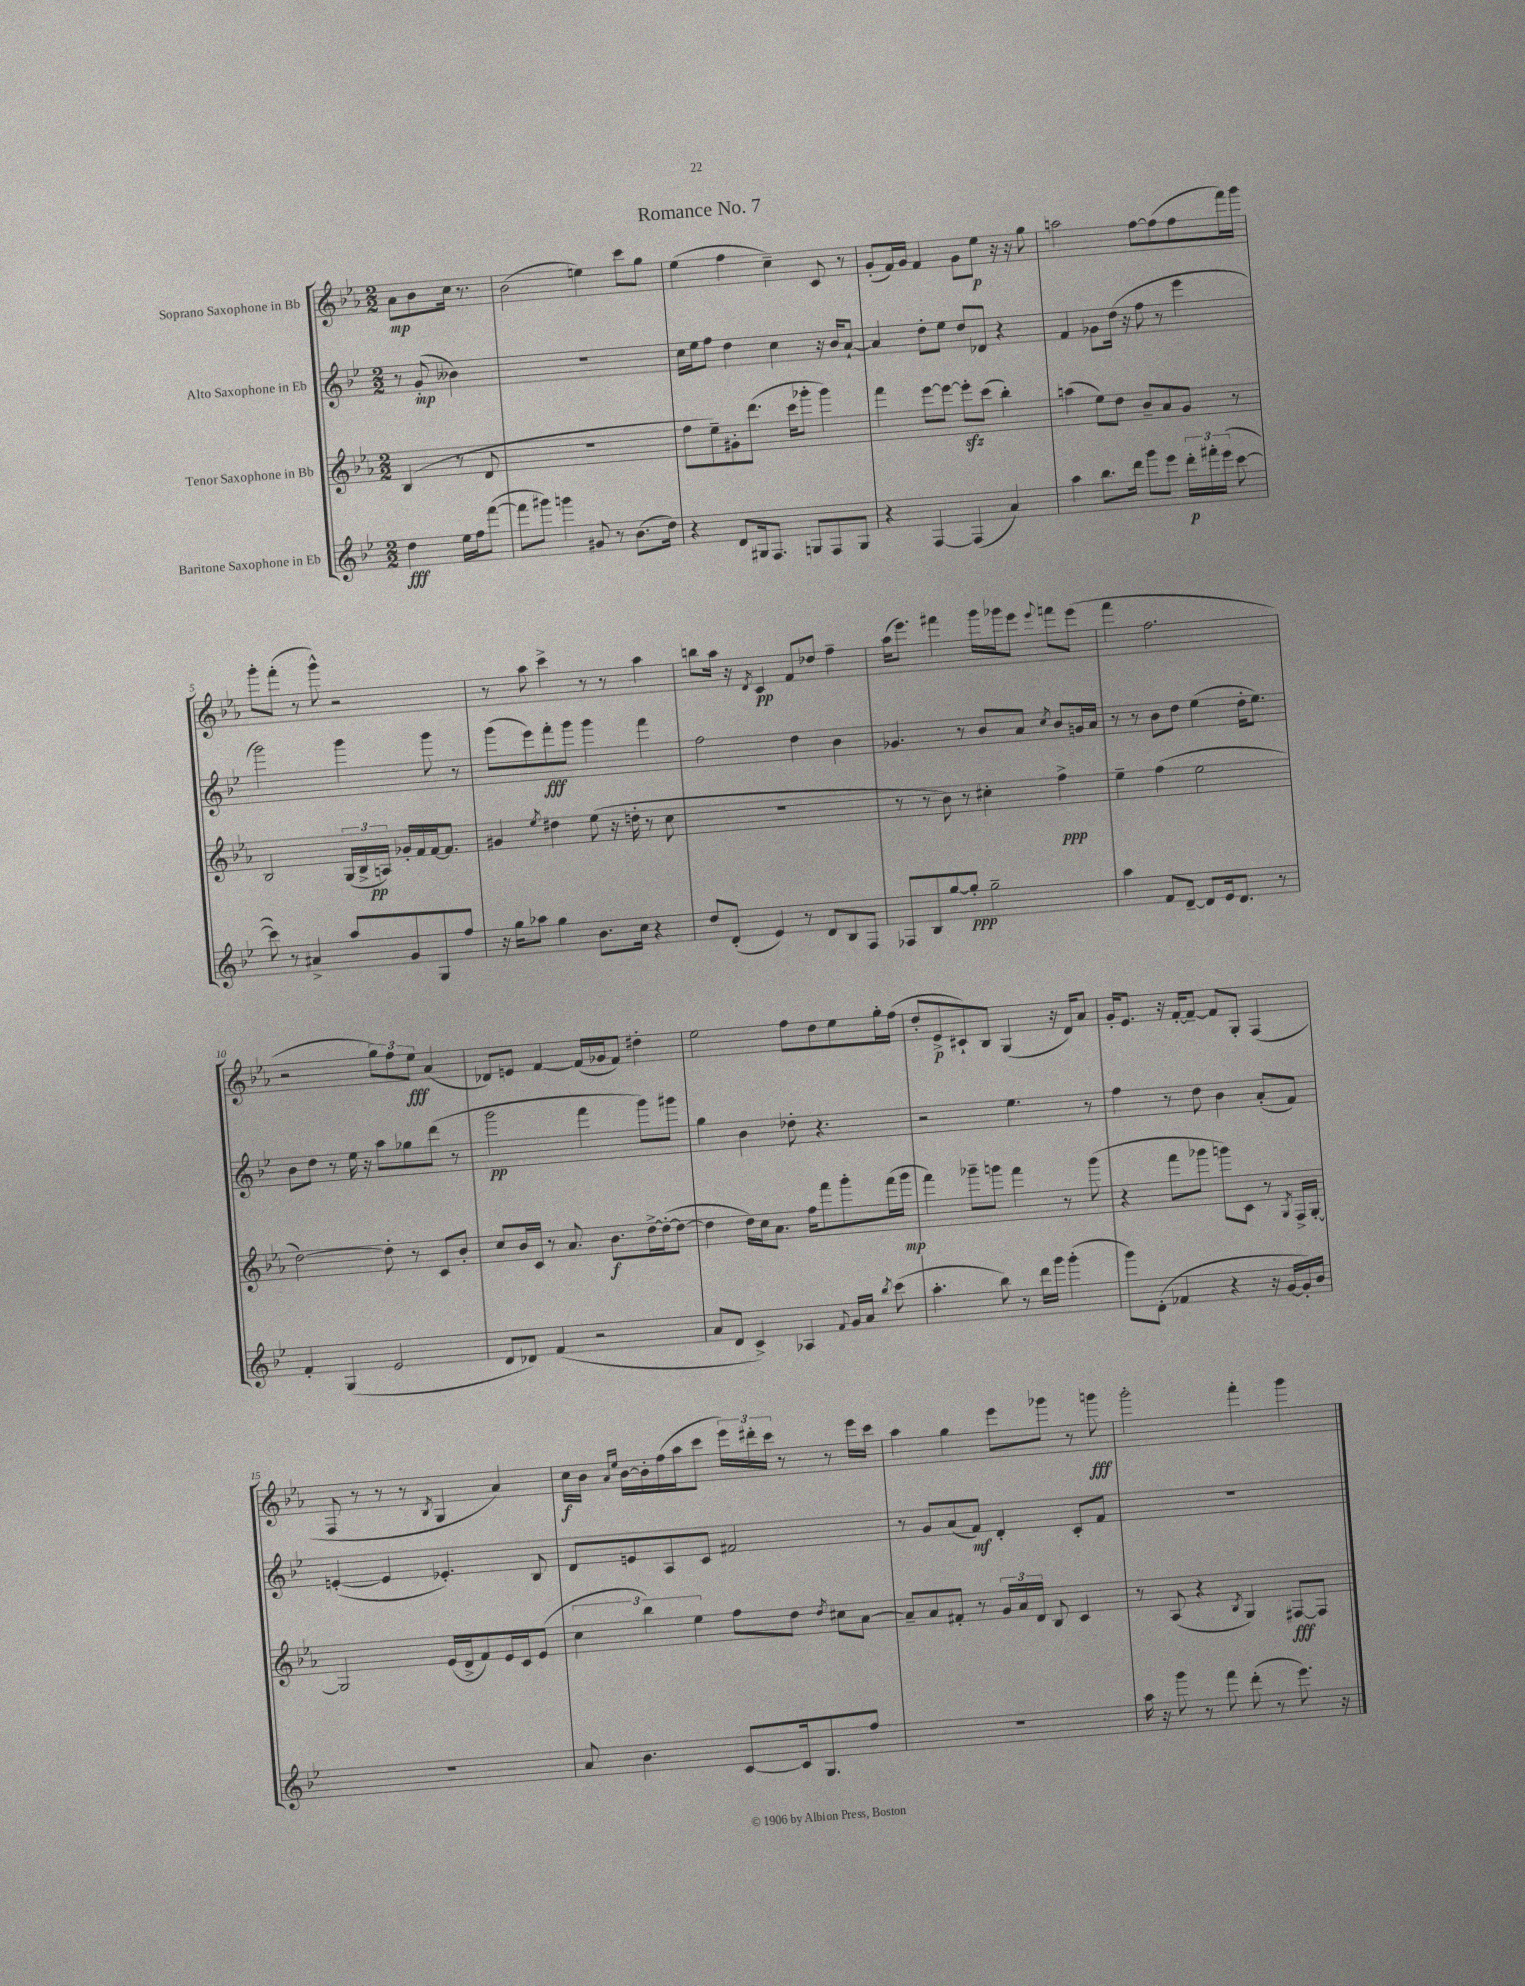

**kern	**kern	**kern	**kern
*staff4	*staff3	*staff2	*staff1
*clefG2	*clefG2	*clefG2	*clefG2
*k[b-e-]	*k[b-e-a-]	*k[b-e-]	*k[b-e-a-]
*M2/2	*M2/2	*M2/2	*M2/2
4dd	(4B-	8r	8a-
.	.	(8g'	8b-
16ee-	8r	4b--)	16cc
16ff	.	.	8.r
([8fff	8d	.	.
=	=	=	=
8fff]	1r	1r	(2b-
8ggg#)	.	.	.
4ggg	.	.	.
8g#	.	.	4ee)
8r	.	.	.
(8.b-	.	.	8ccc
.	.	.	8gg
16dd)	.	.	.
=	=	=	=
4r	8ff	16cc	(4ee-
.	.	16ee-	.
.	8ee-~)	8ff	.
8d	8g#'	4dd	4ff
16G#	(8.ddd	.	.
8.F	.	.	.
.	.	4cc	4cc~)
.	16ccc	.	.
8G	8ggg-'	.	.
8F	4ggg-)	16r	8c
.	.	16b-	.
8G	.	[8a`	8r
=	=	=	=
4r	4fff	4a]	(8g'
.	.	.	16f)
.	.	.	16g
[4F	[8eee-	8dd'	4f
.	8eee-_	8ee-	.
(4F]	8eee-']	8dd	8g
.	(8ccc	8d-	8ee-
4a)	4bb-')	4r	16r
.	.	.	16r
.	.	.	8gg
=	=	=	=
4aa	(4aa	4f	2aa
8.bb-	8ee-)	8g-	.
.	8dd	(16dd	.
16ddd	.	16r	.
8ggg	8b-~	8ff	[8ff
8eee-	8a-	8r	(8ff]
24ddd'	8g	4eee-	8ff
24fff#'	.	.	.
(24eee-	.	.	.
[8ccc	8r	.	16fff)
.	.	.	16ggg
=	=	=	=
8ccc])	2B-	2ggg)	8ggg'
8r	.	.	(8fff'
4a#^	.	.	8r
.	.	.	8ggg^^)
8aa	(24G	4ggg	2r
.	24B-^	.	.
.	24A)	.	.
8g	16g-'	.	.
.	16f	.	.
8G	[16f	8ggg	.
.	8.f]	.	.
8ff	.	8r	.
=	=	=	=
16r	4g#	(8ggg	8r
16gg	.	.	.
8aa-	.	8eee-)	8aa-
.	8qee-	.	.
4gg	4dd#	8fff'	4ccc^
.	.	8ggg	.
8.b-	(8ee-	4ggg	8r
.	16r	.	8r
16cc	16dd'	.	.
4r	8r	4fff	4aa-
.	8cc	.	.
=	=	=	=
8dd	1r	2ff	8bb
(8d'	.	.	16aa-
.	.	.	16r
.	.	.	8qd
4e-)	.	.	4c
8r	.	4dd	8f
8d	.	.	8dd-
8B-	.	4b-	4ff~
8F	.	.	.
=	=	=	=
8F-	8r	4.g-	(16aa-
.	.	.	8.eee-)
8B-	8r	.	.
[8gg	8b-)	.	4fff#
8gg']	8r	8r	.
2gg~	4cc#'	8b-	16ggg
.	.	.	16ggg-
.	.	8a	8eee-
.	.	8qcc	8qqeee-
.	4ff^	8b-	8fff
.	.	16g	(8eee-
.	.	16a	.
=	=	=	=
4aa	4ee-~	8r	4fff
.	.	8r	.
8f	(4ff	8b-	2.ff
[8d~	.	8dd	.
8d]	2ee-	(4ee-	.
16e-	.	.	.
8.d	.	.	.
.	.	16dd'	.
.	.	8.ee-)	.
8r	.	.	.
=	=	=	=
4f'	[2dd)	8b-	2r
.	.	8dd	.
(4G	.	8r	.
.	.	16ee-	.
.	.	16r	.
2e-	8dd']	8aa	12gg)
.	.	.	12ff
.	8r	8gg-	.
.	.	.	12ee-
.	8c	(8ddd	(4a-
.	8b-'	8r	.
=	=	=	=
8d	8cc	2ggg	8d-)
8d-)	16b-	.	8e
.	16c	.	.
(4f	8r	.	[4f
.	8.a-	.	.
2r	.	4fff	(16f]
.	8.b-	.	16g-
.	.	.	8f)
.	[16dd^	8ggg)	4dd#'
.	(16dd'_	.	.
.	8dd_	8ggg#	.
=	=	=	=
8a	4dd]	4gg	2ee-
8d	.	.	.
4c^)	16dd)	4b-	.
.	16cc	.	.
.	8.a-	.	.
4A-	.	8dd-'	8ff
.	16ff	.	.
.	8fff	4.r	8dd
8qqf	.	.	.
16g	8ggg'	.	8ee-
16a	.	.	.
8qbb-	.	.	.
(8ccc	(16fff	.	16gg'
.	16ggg	.	(16ff
=	=	=	=
4.aa'	4fff)	2r	8dd'
.	.	.	8e-^
.	8ggg-~	.	8c#`)
8bb-)	8ggg	.	8B-
8r	4fff	4.ee-	(4G
16ddd	.	.	.
16ggg	.	.	.
(4ggg'	8r	.	16r
.	.	.	16d)
.	(8ggg	8r	8a-
=	=	=	=
8ggg)	4r	4ff	16g'
.	.	.	8.e-
(8d'	.	.	.
4f-	8fff	8r	16r
.	.	.	[16f'
.	8ggg-	8dd	8f~_
4r	8ggg)	4b-	8f]
.	8c	.	8G'
16r	8r	(8a'	(4F
[16g	.	.	.
.	8qG	.	.
16g'])	16F^	8f)	.
16b-	[16G'	.	.
=	=	=	=
1r	2G]	([4e'	8F
.	.	.	8r
.	.	4e]	8r
.	.	.	8r
.	.	.	8qB-
.	(16e-	4.e-')	4G
.	16d^	.	.
.	8f)	.	.
.	16e-	.	4a-)
.	16c	.	.
.	(8e-	8B-	.
=	=	=	=
8a	6cc	8d	16cc
.	.	.	16b-
.	.	.	16qqa-
.	.	.	16qqee-
4.b-	.	8e	[16b-
.	6bb-)	.	.
.	.	.	16b-']
.	.	8A	(16ff
.	.	.	16aa-
.	6ee-	.	.
.	.	8c	8ccc
[8c	8ff	2f#	24eee-)
.	.	.	24ddd#'
.	.	.	24ccc
16c]	8dd	.	8r
8.G	.	.	.
.	8qdd	.	.
.	8cc#	.	8r
8ff	[8a-	.	16eee-
.	.	.	16ccc
=	=	=	=
1r	8a-~]	8r	4aa-
.	8a-	8g	.
.	8f#'	(8a	4gg
.	8r	8f)	.
.	24g	4d'	8eee-
.	24a-	.	.
.	24d	.	.
.	8B-	.	8ggg-
.	4c	8c'	8r
.	.	8f	8ggg
=	=	=	=
16aa	8r	1r	2ggg'
16r	.	.	.
8ggg	(8A-	.	.
8r	4r	.	.
8fff	.	.	.
.	8qB-	.	.
(8ddd'	4G)	.	4fff'
8r	.	.	.
8.eee-)	[8F#	.	4ggg
.	8F#]	.	.
16r	.	.	.
==	==	==	==
*-	*-	*-	*-
